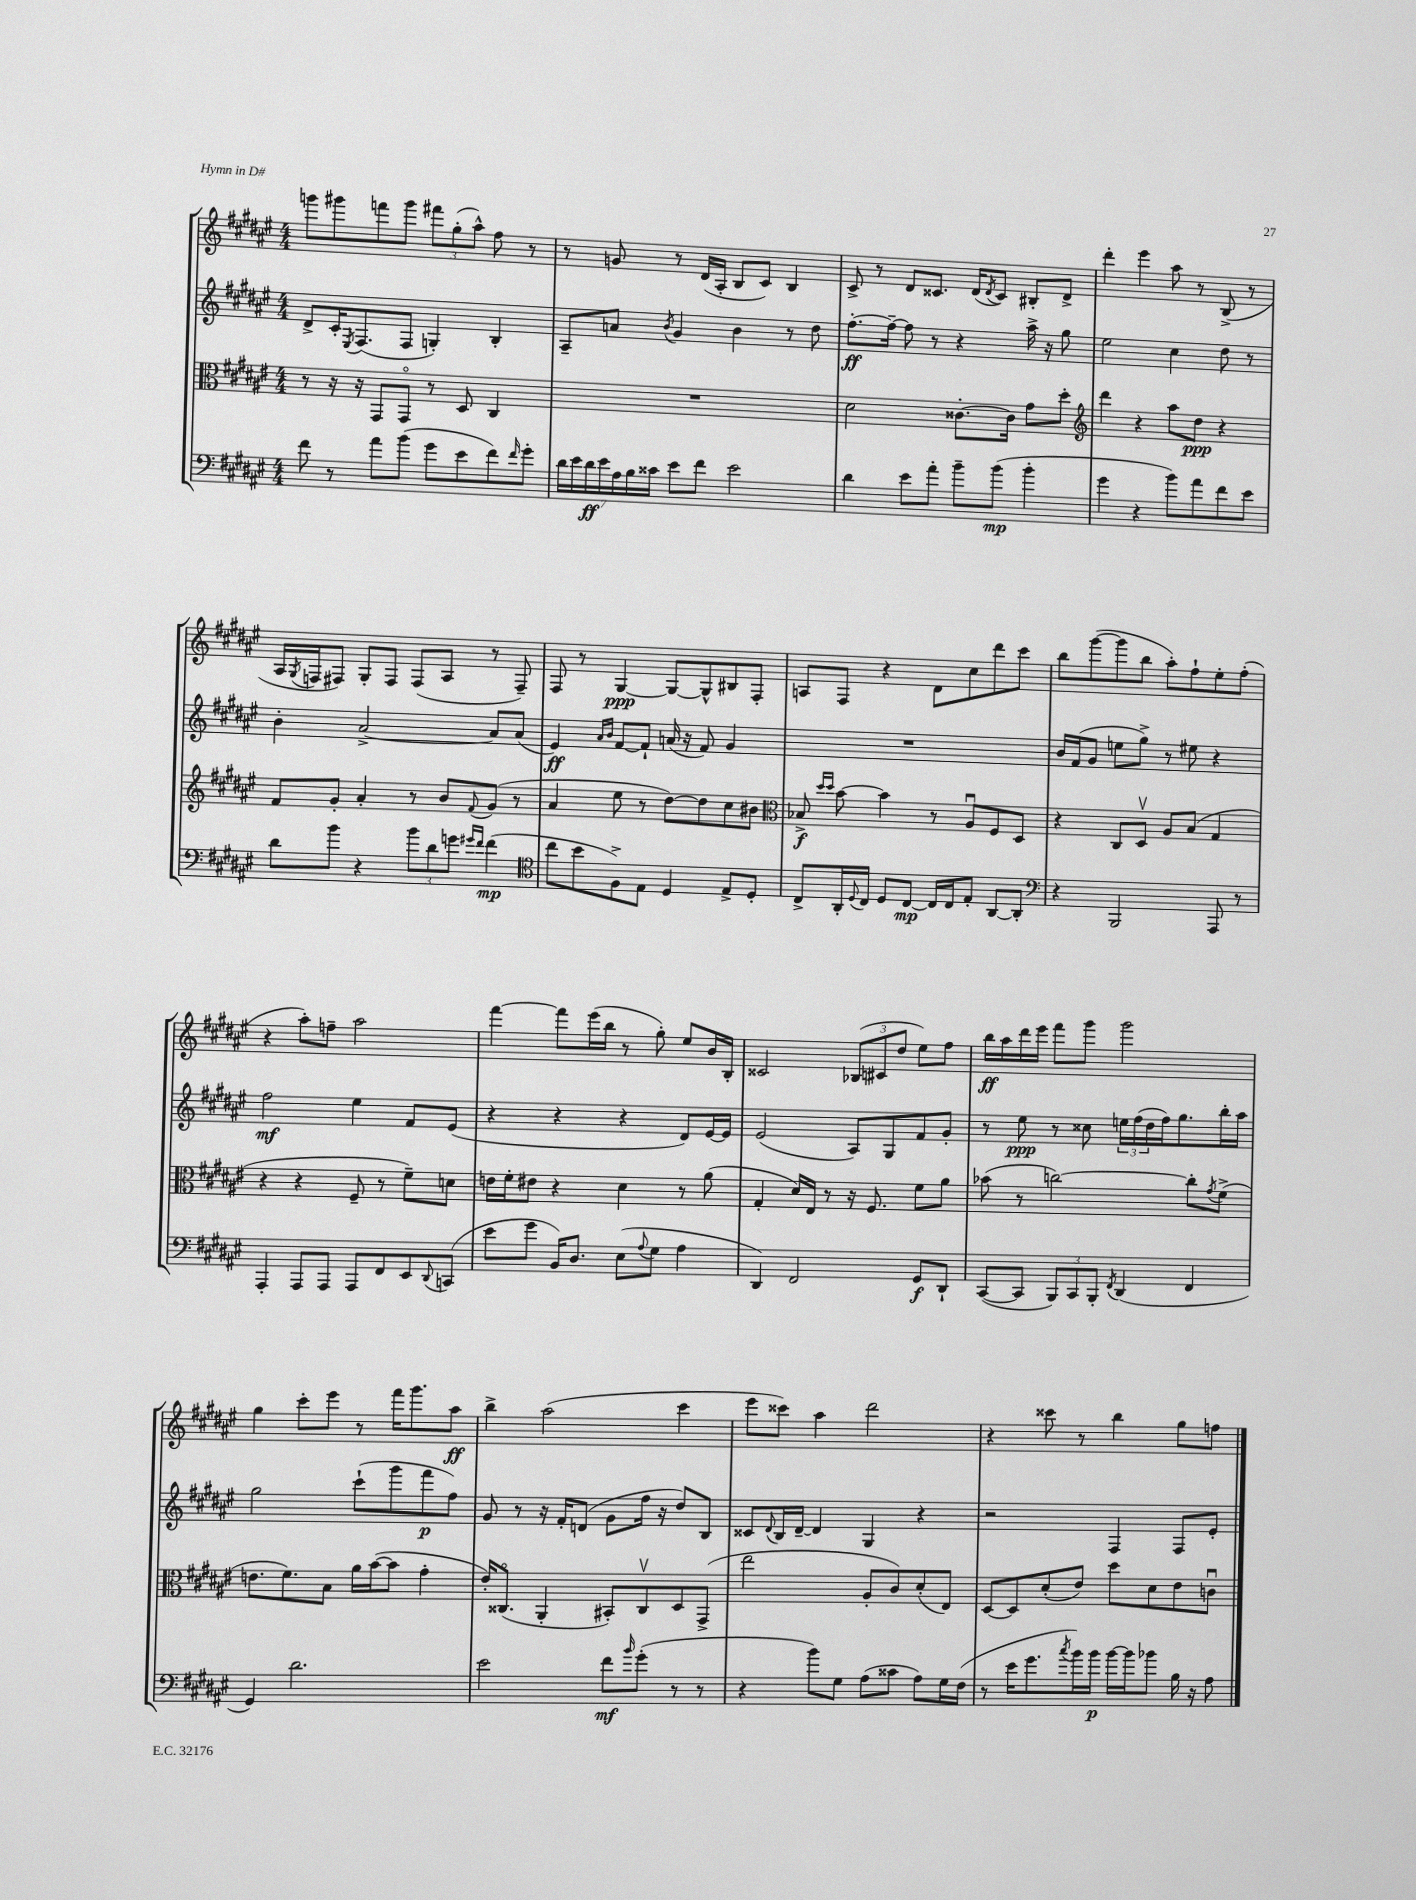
<<
\new StaffGroup <<
\new Staff = "s0" {
    \clef treble \key fis \major \numericTimeSignature \time 4/4
    g'''8 gis'''8 f'''8 gis'''8 \tuplet 3/2 { fis'''8 gis''8-.( ais''8-^) } fis''8 r8 |
    r8 g'8 r8 dis'16( ais16-. b8 cis'8) b4 |
    cis'8-> r8 dis'8 cisis'8. dis'16( \acciaccatura { dis'8 } cisis'8) bis8-. dis'8-> |
    dis'''4-. eis'''4 ais''8 r8 b8->( r8 |
    ais16 \acciaccatura { gis8 } f16 fis8) gis8-. fis8 fis8( ais8 r8 fis8--) |
    fis8 r8 gis4~\ppp gis8~ gis8-^ bis8 fis8-. |
    a8 fis8 r4 dis'8 cis''8 dis'''8 cis'''8 |
    b''8 gis'''8~( gis'''8 b''8 ais''8-.) fis''8-! eis''8-. fis''8-.( |
    r4 ais''8-.) f''8-- ais''2 |
    fis'''4~ fis'''8 eis'''16( b''16 r8 gis''8-.) eis''8 b'16 b16-. |
    cisis'2 \tuplet 3/2 { bes8( cis'8 dis''8 } eis''8) fis''8 |
    b''16\ff ais''16 dis'''16 eis'''16 fis'''8 gis'''8 gis'''2 |
    gis''4 cis'''8-. eis'''8 r8 fis'''16 gis'''8. ais''8\ff |
    b''4-> ais''2( cis'''4 |
    eis'''8 cisis'''8) ais''4 dis'''2 |
    r4 cisis'''8 r8 b''4 gis''8 f''8 \bar "|." |
}
\new Staff = "s1" {
    \clef treble \key fis \major \numericTimeSignature \time 4/4
    dis'8-> cis'16-. \acciaccatura { eis8 } fis8.( fis8 g4-.) b4-. |
    ais8-- a'8 \acciaccatura { b'8 } gis'4 b'4 r8 dis''8 |
    fis''8.~-.\ff fis''16~-- fis''8 r8 r4 ais''16-> r16 gis''8 |
    eis''2 cis''4 dis''8 r8 |
    b'4-. ais'2~-> ais'8 ais'8( |
    eis'4\ff) \grace { ais'16 b'16 } fis'8~ fis'8-! a'16( r16 fis'8) gis'4 |
    R1 |
    b'16 fis'16( gis'8 e''8 gis''8->) r8 eis''8 r4 |
    fis''2\mf eis''4 fis'8 eis'8( |
    r4 r4 r4 dis'8) eis'16~ eis'16 |
    eis'2( ais8) gis8 fis'8 gis'8-. |
    r8 eis''8\ppp r8 cisis''8 \tuplet 3/2 { e''16 fis''16( dis''16 } fis''16) gis''8. b''16-. ais''16 |
    gis''2 cis'''8-!( gis'''8 fis'''8\p fis''8) |
    gis'8 r8 r16 fis'16-. d'8( gis'8 fis''16 r16 dis''8) b8 |
    cisis'8 \appoggiatura { dis'8 } b16 dis'16~-- dis'4 gis4 r4 |
    r2 fis4 fis8 eis'8-. \bar "|." |
}
\new Staff = "s2" {
    \clef alto \key fis \major \numericTimeSignature \time 4/4
    r8 r16 r16 gis,8 gis,8\flageolet r8 dis8 cis4 |
    R1 |
    dis'2 cisis'8.~-. cisis'16 gis'8 dis''8-. |
    \clef treble dis'''4 r4 ais''8 dis''8\ppp r4 |
    fis'8 gis'8-. ais'4-. r8 b'8 \appoggiatura { fis'8 } gis'8( r8 |
    ais'4 eis''8 r8 dis''8~) dis''8 cis''8 bis'8 |
    \clef alto bes8->\f \grace { dis''16 dis''16 } b'8~ b'4 r8 ais8\downbow fis8 dis8 |
    r4 cis8 dis8\upbow ais8 b8( gis4 |
    r4 r4 fis8-- r8 fis'8--) d'8 |
    e'16 fis'16-. eis'8 r4 dis'4 r8 ais'8( |
    gis4-. dis'16) eis16 r8 r16 fis8. fis'8 ais'8 |
    bes'8( r8 c''2~) c''8-. \acciaccatura { gis'8 } fis'8->( |
    e'8. fis'8.) b8 ais'16 b'16~( b'8 gis'4-. |
    eis'16-.) cisis8.\flageolet( ais,4-. bis,8-.) cisis8\upbow dis8 gis,8->( |
    eis''2 ais8-. cis'8) dis'8-.( eis8) |
    dis8~ dis8 dis'8-.( eis'8) dis''8 dis'8 eis'8 c'8\downbow \bar "|." |
}
\new Staff = "s3" {
    \clef bass \key fis \major \numericTimeSignature \time 4/4
    fis'8 r8 ais'8 b'8( gis'8 eis'8 fis'8) \grace { fis'16 } gis'8-. |
    \tuplet 7/4 { dis'16 eis'16 dis'16\ff eis'16 ais16 b16 cisis'16 } eis'8 fis'8 eis'2 |
    dis'4 eis'8 ais'8-. b'8-- b'8\mp( b'4-. |
    gis'4 r4 b'8) ais'8 fis'8 eis'8 |
    dis'8 b'8 r4 \tuplet 3/2 { b'8 dis'8 g'8 } \grace { gis'16 fis'16 } fis'4\mp( |
    \clef tenor cis''8 b'8 fis8->) eis8 dis4 eis8-> dis8-. |
    cis8-> ais,16-. \appoggiatura { dis8 } cis16 dis8 cis8~\mp cis16 cis16 eis8-. ais,8~ ais,8-. |
    \clef bass r4 b,,2 ais,,8 r8 |
    ais,,4-. ais,,8 ais,,8 ais,,8 fis,8 eis,8 \appoggiatura { dis,8 } c,8( |
    eis'8 gis'8 b,16) dis8. eis8( \appoggiatura { ais8 } gis8 ais4 |
    dis,4) fis,2 gis,8\f dis,8-! |
    cis,8~( cis,8 \tuplet 3/2 { b,,8) cis,8 b,,8-. } \acciaccatura { fis,8 } dis,4( fis,4 |
    gis,4) dis'2. |
    eis'2 fis'8\mf \grace { b'16 } gis'8-.( r8 r8 |
    r4 b'8) gis8 ais8( cisis'8 ais8) gis16 fis16( |
    r8 eis'16 gis'8. \acciaccatura { cis''8 } b'16) b'16\p b'16~ b'16 bes'8 b16 r16 ais8 \bar "|." |
}
>>
>>
\layout { \context { \Score \remove "Bar_number_engraver" } }
